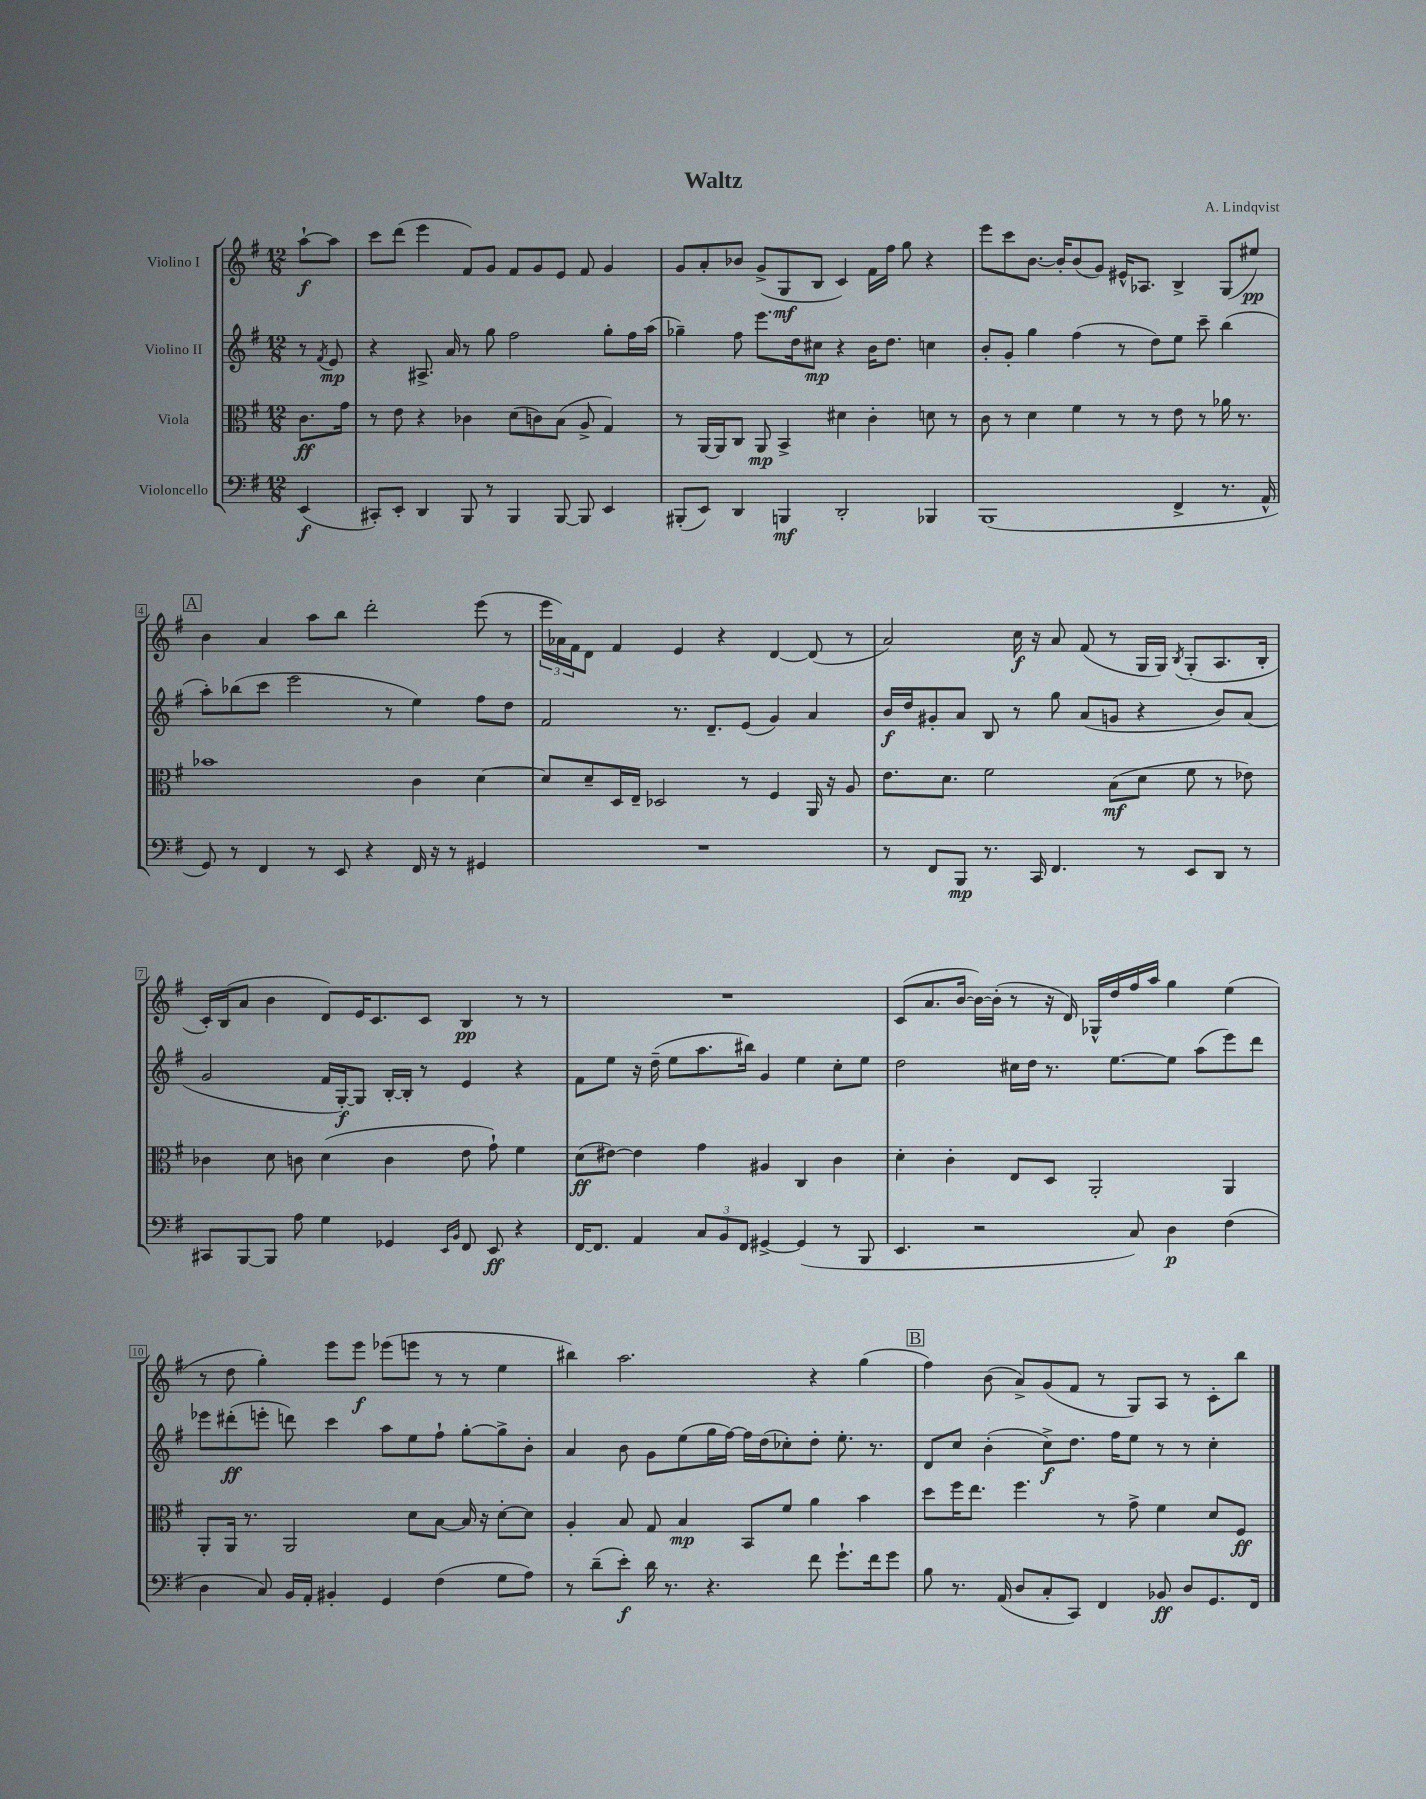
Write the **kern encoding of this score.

**kern	**kern	**kern	**kern
*staff4	*staff3	*staff2	*staff1
*clefF4	*clefC3	*clefG2	*clefG2
*k[f#]	*k[f#]	*k[f#]	*k[f#]
*M12/8	*M12/8	*M12/8	*M12/8
(4EE/	8.c\L	8r	[8aa`\L
.	.	8qf#/	.
.	.	8e/	8aa\]J
.	16g\Jk	.	.
=	=	=	=
8CC#'/L)	8r	4r	8ccc\L
8EE'/J	8e\	.	(8ddd\J
4DD/	4r	8.A#^/	4eee\
.	.	16a/	.
8BBB/	4c-\	8r	8f#/L)
8r	.	8gg\	8g/J
4BBB/	(8d\L	2ff#\	8f#/L
.	8c\)	.	8g/
[8BBB/	(8B\J	.	8e/J
8BBB/]	8A^/	.	8f#/
4EE/	4G/)	8gg'\L	4g/
.	.	16ff#\L	.
.	.	(16aa\JJ	.
=	=	=	=
(8BBB#'/L	8r	4gg-~\)	8g/L
8EE/J)	[16AA/LL	.	8a'/
.	16AA/]J	.	.
4DD/	8C/J	8ff#\	8b-/J
.	8AA/	8.eee\L	(8g^/L
4BBB/	4BB^/	.	8G/
.	.	16dd\k	.
.	.	8cc#\J	8B/J
2DD'/	4d#\	4r	4c/)
.	4c'\	16b\LK	16f#\LL
.	.	8.dd\J	16ff#\JJ
.	.	.	8gg\
4BBB-/	8d\	4cc\	4r
.	8r	.	.
=	=	=	=
(1BBB	8c\	8b'/L	8eee\L
.	8r	8g'/J	8ccc\
.	4d\	4gg\	[8.b\J
.	.	.	16b'/]LK
.	4f#\	(4ff#\	(8b/
.	.	.	8g/J)
.	8r	8r	16e#^^/LK
.	.	.	8.A-/J
.	8r	8dd\L)	.
4FF#^/	8e\	8ee\J	4B^/
.	8r	8ccc~\	.
8.r	16a-\	(4bb\	(8G/L
.	8.r	.	.
.	.	.	8ee#/J)
16AA^^/	.	.	.
=	=	=	=
8GG/)	1b-	8aa'\L)	4b\
8r	.	(8bb-\	.
4FF#/	.	8ccc\J	4a/
.	.	2eee\	.
8r	.	.	8aa\L
8EE/	.	.	8bb\J
4r	.	.	2ddd'\
.	.	8r	.
16FF#/	4c\	4ee\)	.
16r	.	.	.
8r	.	.	.
4GG#/	[4d\	8ff#\L	(8eee\
.	.	8dd\J	8r
=	=	=	=
1.r	8d/]L	2f#/	24eee\LL
.	.	.	24a-\)
.	.	.	24f#\J
.	8d~/	.	8d\J
.	16D/L	.	4f#/
.	16E~/JJ	.	.
.	2D-/	.	.
.	.	8.r	4e/
.	.	8.d~/L	.
.	.	.	4r
.	8r	(8e/J	.
.	4F#/	4g/)	[4d/
.	16AA/	4a/	(8d/]
.	16r	.	.
.	8A/	.	8r
=	=	=	=
8r	8.e\L	16b/LL	2a/)
.	.	16dd/J	.
8FF#/L	.	8g#'/	.
.	8.d\J	.	.
8BBB/J	.	8a/J	.
8.r	2f#\	8B/	.
.	.	8r	16cc\
16CC/	.	.	16r
4.FF#/	.	8gg\	8a/
.	.	(8a/L	(8f#/
.	(8B\L	8g/J	8r
8r	8d\J	4r	16G/LL
.	.	.	16G/JJ)
.	.	.	8qB/
8EE/L	8f#\	.	(8G'/L
8DD/J	8r	8b/L)	8.A/
8r	8e-\)	(8a/J	.
.	.	.	16B'/Jk
=	=	=	=
8CC#/L	4c-\	2g/	16c'/LL)
.	.	.	(16B/J
[8BBB/	.	.	8a/J
8BBB/]J	8d\	.	4b\
8A\	8c\	.	.
4G\	(4d\	16f#/LL	8d/L)
.	.	[16G'/J)	.
.	.	8G/]J	16e/K
.	.	.	8.c/
4GG-/	4c\	[16B'/LL	.
.	.	16B'/]JJ	.
.	.	8r	8c/J
16qqEE/LL	.	.	.
16qqBB/JJ	.	.	.
8FF#/	8e\	4e/	4B/
8EE/	8g`\)	.	.
4r	4f#\	4r	8r
.	.	.	8r
=	=	=	=
[16FF#/LK	(8d\L	8f#\L	1.r
8.FF#/]J	.	.	.
.	[8e#\J)	8ee\J	.
4AA/	4e#\]	16r	.
.	.	(16dd~\	.
.	.	8ee\L	.
12C/L	4g\	8.aa\	.
12BB/	.	.	.
12FF#/J	.	.	.
.	.	16bb#\Jk)	.
[4GG#^/	4A#/	4g/	.
(4GG#/]	4C/	4ee\	.
8r	4c\	8cc'\L	.
8BBB/	.	8ee\J	.
=	=	=	=
4.EE/	4d'\	2dd\	(8c/L
.	.	.	8.a/
.	4c'\	.	.
.	.	.	[16b/Jk
2r	.	.	16b\_LL)
.	.	.	(16b'\]JJ
.	8E/L	16cc#\LL	8r
.	.	16dd\JJ	.
.	8D/J	8.r	16r
.	.	.	16d/)
.	2AA'/	.	16G-^^/LL
.	.	[8.ee\L	16dd/
8C/)	.	.	16ff#/
.	.	.	16aa/JJ
4D\	.	8ee\]J	4gg\
.	.	(8aa\L	.
(4F#\	4AA/	8eee\)	(4ee\
.	.	8ddd\J	.
=	=	=	=
4D\	8AA'/L	8eee-\L	8r
.	16AA/Jk	(8ddd#'\	8dd\
.	8.r	.	.
8C/)	.	8eee'\J	4gg'\)
16BB/LL	2AA/	8ddd\)	.
16AA'/JJ	.	.	.
4BB#'/	.	4ccc\	8eee\L
.	.	.	8eee\J
4GG/	.	8aa\L	(8eee-\L
.	8d\L	8ee\	8eee\J
(4F#\	[8B\J	8ff#`\J	8r
.	16B/]	[8gg'\L	8r
.	16r	.	.
8G\L	[8d'\L	8gg^\]	4ee\
8A\J)	8d\]J	8b'\J	.
=	=	=	=
8r	4A'/	4a/	4bb#\)
(8d~\L	.	.	.
8e'\J)	8B/	8b\	2.aa\
16d\	8G/	8g\L	.
8.r	.	.	.
.	4B/	(8ee\	.
4.r	.	16gg\L	.
.	.	[16ff#\JJ)	.
.	8BB/L	16ff#\]LL	.
.	.	(16dd\J	.
.	8f#/J	8cc-'\)	.
8f#\	4a\	8dd'\J	4r
8.g`\L	.	8.ee'\	.
.	4b\	.	(4gg\
16f#\k	.	8.r	.
8g\J	.	.	.
=	=	=	=
8B\	8dd\L	8d/L	4ff#\)
8.r	16ff#\K	8cc/J	.
.	8.ee\J	.	.
.	.	(4b'\	(8b\
(16AA/	.	.	.
8D/L	4.ff#\	.	8a^/L)
8C'/	.	8cc^\L)	(8g/
8CC/J)	.	8.dd\J	8f#/J
4FF#/	8r	.	8r
.	.	16ff#\LK	.
.	8g^\	8ee\J	8G/L)
8BB-/	4f#\	8r	8A/J
8D/L	.	8r	8r
8.GG/	8d/L	4cc'\	8c'\L
.	8F#/J	.	8bb\J
16FF#/Jk	.	.	.
==	==	==	==
*-	*-	*-	*-
